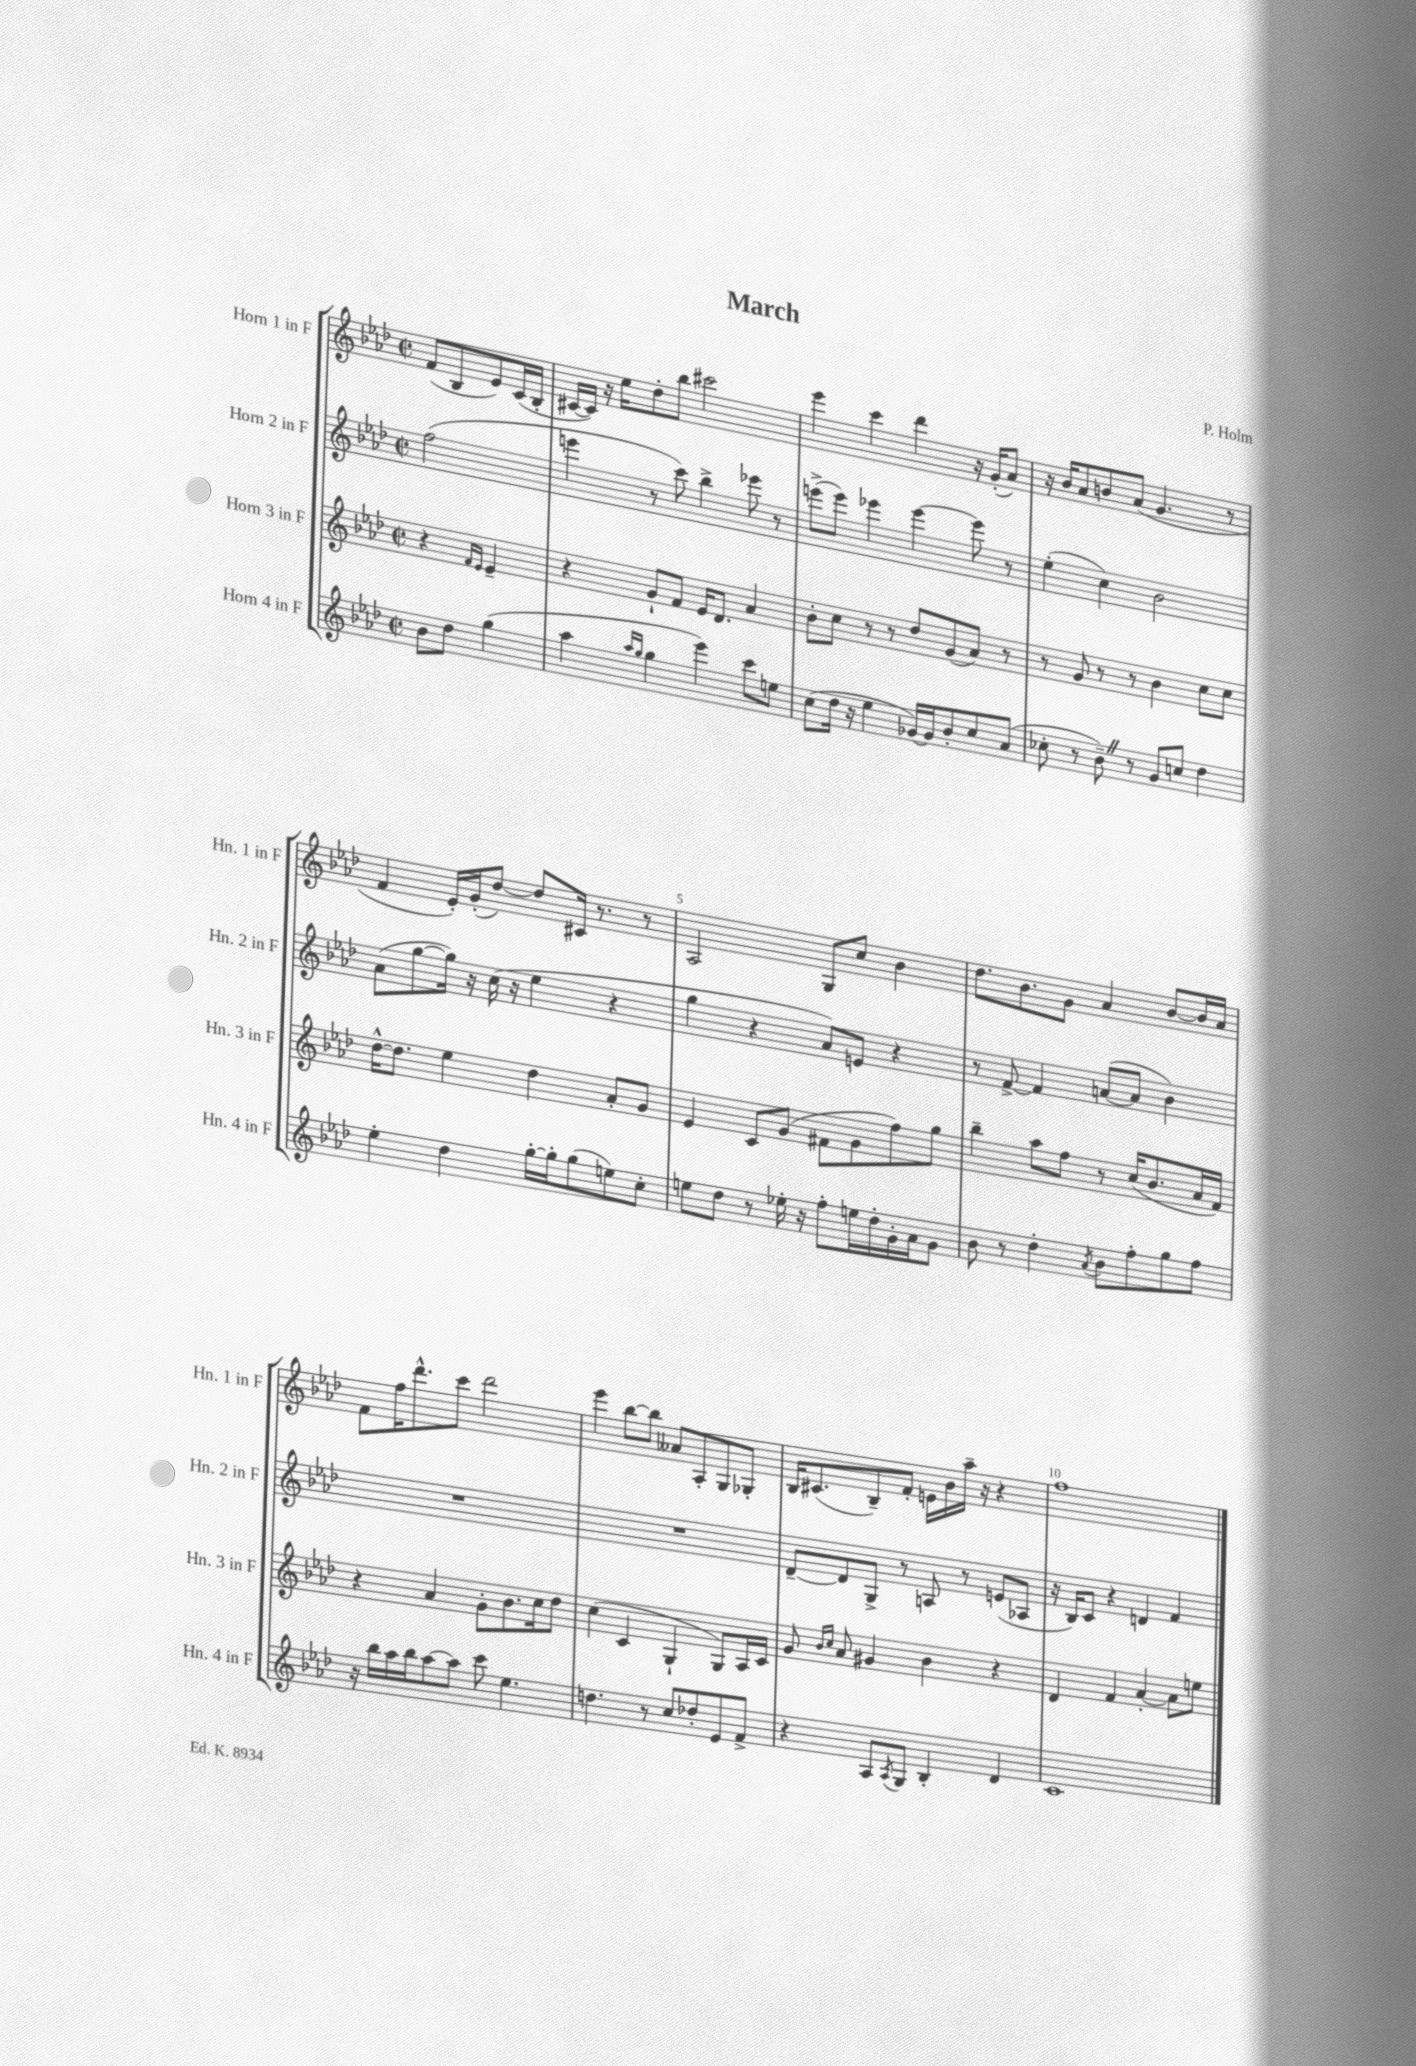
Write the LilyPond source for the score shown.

\header { title = "March" composer = "P. Holm" }
<<
\new StaffGroup <<
\new Staff = "s0" \with { instrumentName = "Horn 1 in F" shortInstrumentName = "Hn. 1 in F" } {
    \clef treble \key aes \major \defaultTimeSignature \time 2/2 \partial 2
    f'8( bes8 ees'8) c'16( bes16-. |
    cis'16~ cis'16) r16 ees''16 des''8-. bes''8 cis'''2 |
    ees'''4 c'''4 des'''4 r16 g'16-.( aes'8) |
    r16 bes'16 aes'8 b'8 aes'8( g'4. r8 |
    f'4 ees'16-.) g'16-.( des''8~) des''8 cis'16 r8. r8 |
    aes2 g8 c''8 bes'4 |
    des''8. bes'8. g'8 aes'4 bes'8~ bes'16 aes'16 |
    f'8 f''16 des'''8.-^ c'''8 des'''2 |
    ees'''4 bes''8~ bes''8 aeses'8 aes8-. g8 ges8-. |
    bes16 cis'8.( bes8--) f'8-. e'16 bes'16 aes''16-- r16 r4 |
    f''1 \bar "|." |
}
\new Staff = "s1" \with { instrumentName = "Horn 2 in F" shortInstrumentName = "Hn. 2 in F" } {
    \clef treble \key aes \major \defaultTimeSignature \time 2/2 \partial 2
    f''2( |
    e'''4 r8 c'''8) bes''4-> ees'''8 r8 |
    e'''8->( e'''8) ees'''4 ees'''4~ ees'''8 r8 |
    ees''4-.( c''4) bes'2 |
    aes'8( g''8~ g''16) r16 c''16( r16 ees''4 r4 |
    g''4 r4 aes'8) e'8 r4 |
    r8 f'8~-> f'4 a'8~( a'8 bes'4) |
    R1 |
    R1 |
    des'8~-- des'8 g8-> r8 a8 r8 e'8( aes8 |
    r16 bes16) c'8 r4 d'4 f'4 \bar "|." |
}
\new Staff = "s2" \with { instrumentName = "Horn 3 in F" shortInstrumentName = "Hn. 3 in F" } {
    \clef treble \key aes \major \defaultTimeSignature \time 2/2 \partial 2
    r4 \grace { f'16 ees'16 } ees'4-- |
    r4 g'8-! f'8 ees'16 des'8. aes'4 |
    bes'8-. c''8 r8 r8 des''8 g'8( aes'8) r8 |
    r8 g'8 r8 r8 bes'4 c''8 c''8 |
    des''16~-^ des''8. ees''4 des''4 aes'8-. g'8 |
    ees'4 c'8 g'8( fis'8 g'8 f''8) g''8 |
    bes''4-- aes''8 f''8 r8 c''16( bes'8. aes'16 f'16) |
    r4 aes'4 g'8-. bes'8. c''16 des''8 |
    c''4( c'4 g4-! g8) aes16 c'16 |
    g'8 \grace { bes'16 c''16 } aes'8 gis'4 bes'4 r4 |
    des'4 f'4 aes'4~-. aes'8 e''8 \bar "|." |
}
\new Staff = "s3" \with { instrumentName = "Horn 4 in F" shortInstrumentName = "Hn. 4 in F" } {
    \clef treble \key aes \major \defaultTimeSignature \time 2/2 \partial 2
    bes'8 des''8 g''4( |
    aes''4 \grace { aes''16 g''16 } g''4 ees'''4) c'''8 e''8 |
    c''8( des''16 r16 ees''4 ges'16~) ges'16 bes'8-. c''8 aes'8( |
    ces''8-. r8 bes'8--) \once \override BreathingSign.text = \markup { \musicglyph "scripts.caesura.straight" } \breathe r8 g'8 c''8 des''4 |
    ees''4-. des''4 g''16~-. g''16-. g''8( e''8) c''8-. |
    e''8 des''8 r8 ees''16-. r16 f''8-. e''16 des''16-. g'16-. aes'16 g'8 |
    bes'8 r8 des''4-. \acciaccatura { aes'8 } bes'8 f''8-. g''8 f''8 |
    r16 bes''16 aes''16 bes''16 aes''8~ aes''8 c'''8 ees''4. |
    d''4. r8 c''8 des''8-. ees'8 f'8-> |
    r4 aes8 \acciaccatura { aes8 } g8 bes4-. des'4 |
    c'1 \bar "|." |
}
>>
>>
\layout { \context { \Score \override BarNumber.break-visibility = ##(#f #t #t) barNumberVisibility = #(every-nth-bar-number-visible 5) } }
